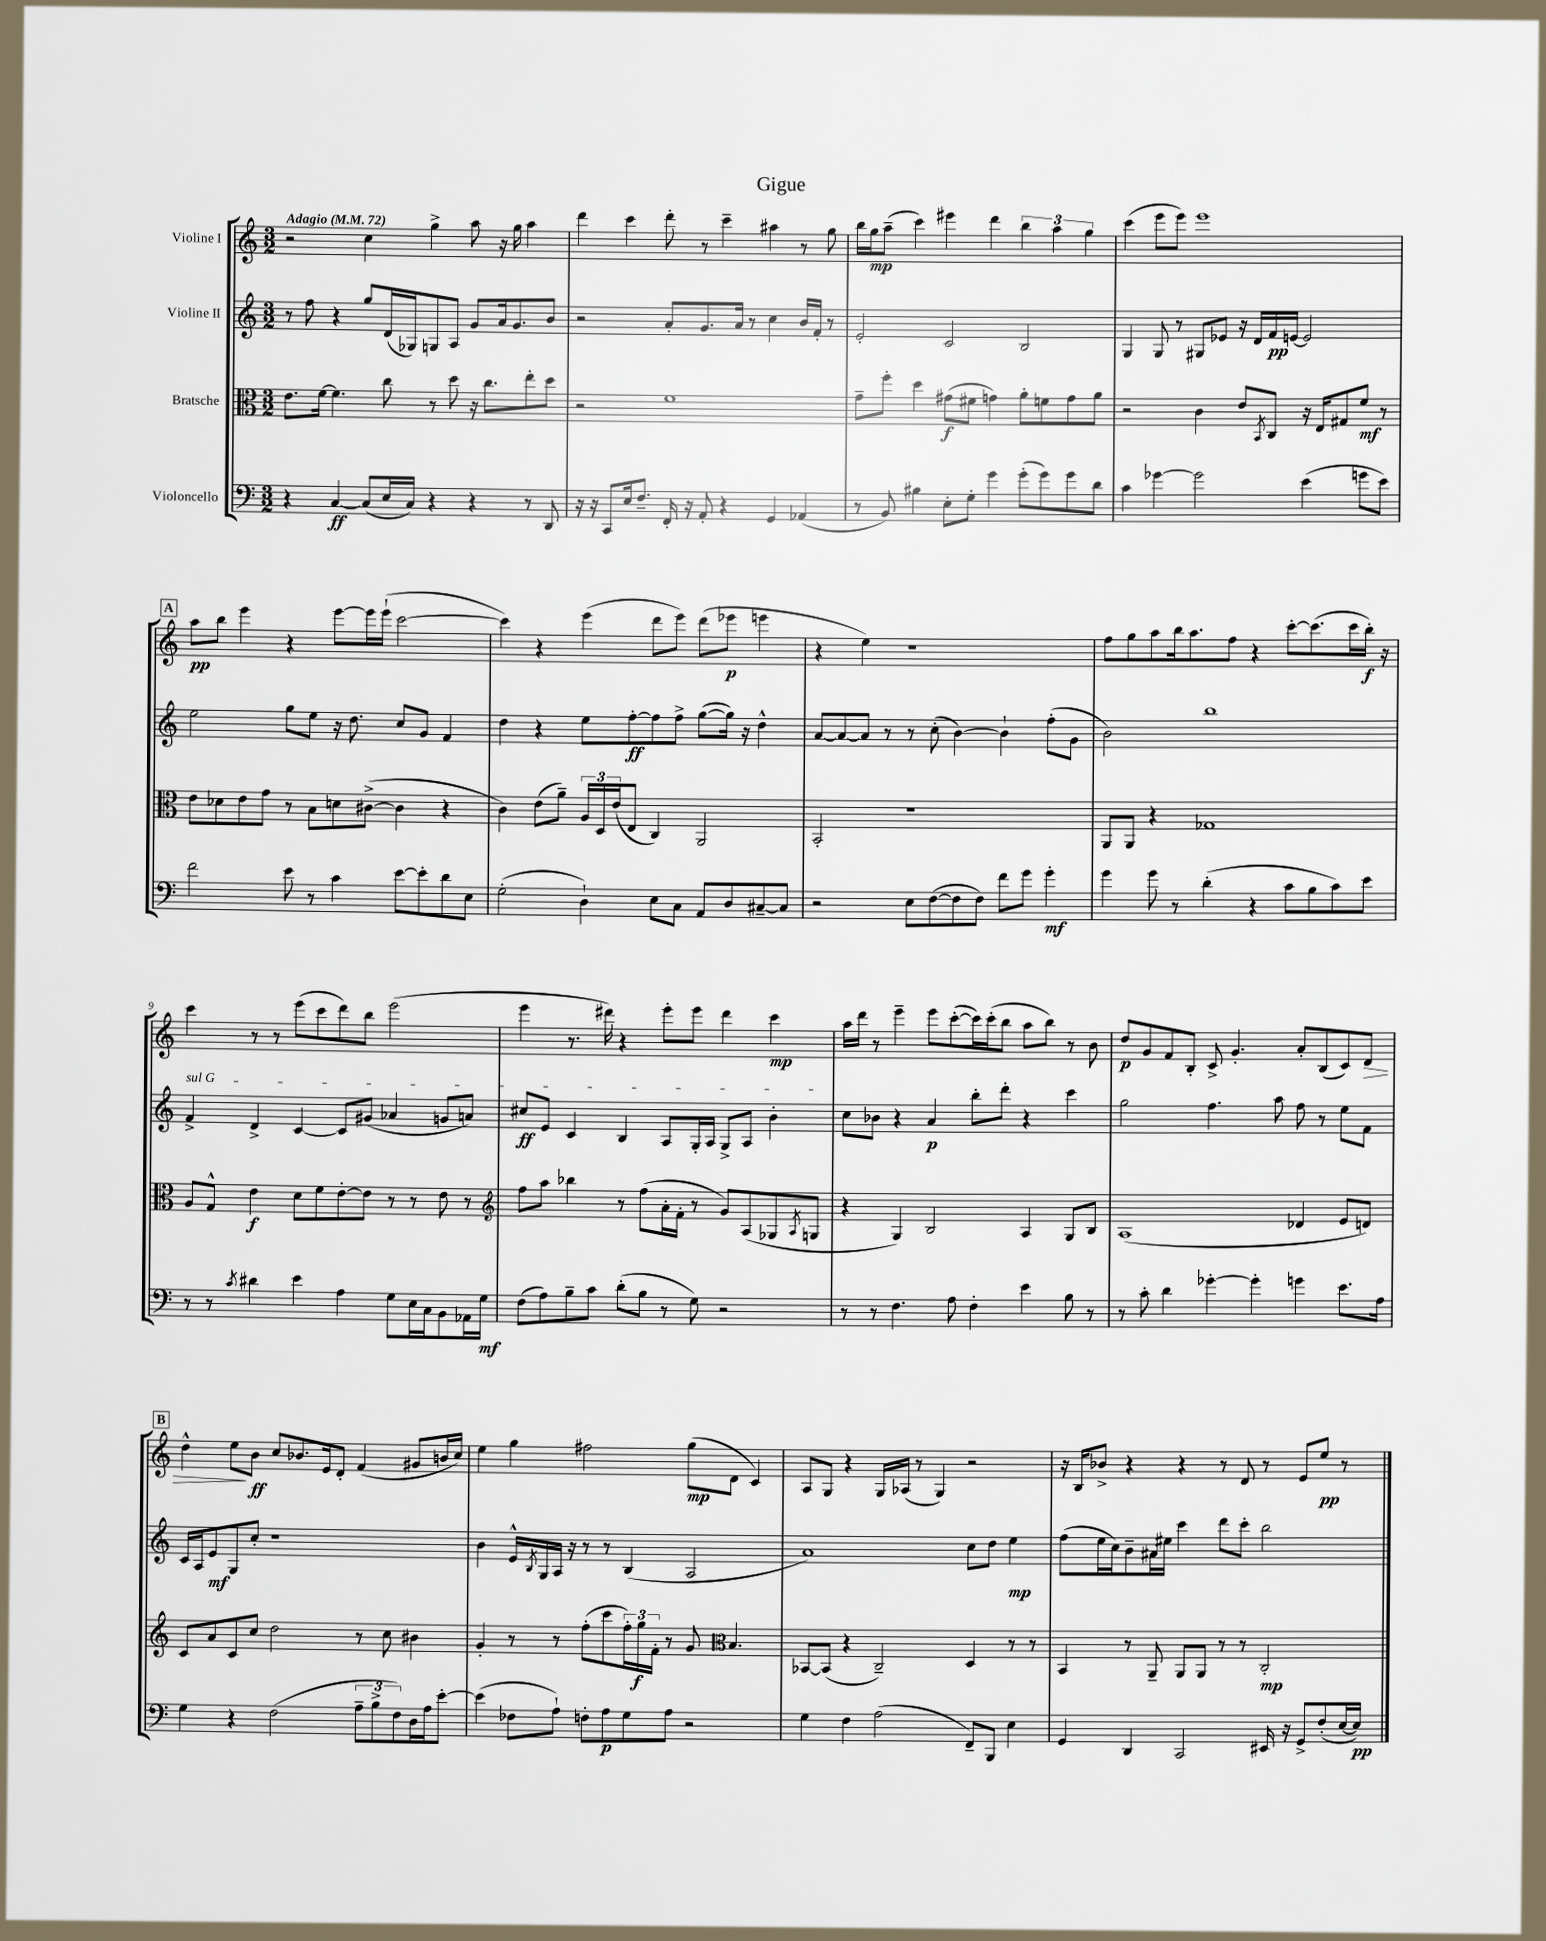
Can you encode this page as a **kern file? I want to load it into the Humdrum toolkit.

**kern	**dynam	**kern	**dynam	**kern	**dynam	**kern	**dynam
*part4	*part4	*part3	*part3	*part2	*part2	*part1	*part1
*staff4	*staff4	*staff3	*staff3	*staff2	*staff2	*staff1	*staff1
*I"Violoncello	*	*I"Bratsche	*	*I"Violine II	*	*I"Violine I	*
*clefF4	*	*clefC3	*	*clefG2	*	*clefG2	*
*k[]	*	*k[]	*	*k[]	*	*k[]	*
*M3/2	*	*M3/2	*	*M3/2	*	*M3/2	*
*MM72	*	*MM72	*	*MM72	*	*MM72	*
=1	=1	=1	=1	=1	=1	=1	=1
!	!	!	!	!	!	!LO:TX:a:B:t=Adagio	!
4r	.	8.e\L	.	8r	.	2r	.
.	.	.	.	8ff\	.	.	.
.	.	[16f\Jk	.	.	.	.	.
[4C/	ff	4.f\]	.	4r	.	.	.
(8C/L]	.	.	.	8gg/L	.	4cc\	.
16E/L	.	8cc\	.	(16d/L	.	.	.
16C/JJ)	.	.	.	16G-X/J)	.	.	.
4r	.	8r	.	8Gn/	.	4gg^\	.
.	.	8dd\	.	8A/J	.	.	.
4r	.	16r	.	8g/L	.	8aa\	.
.	.	8.cc\L	.	.	.	.	.
.	.	.	.	16a/k	.	16r	.
.	.	.	.	8.g/	.	16gg\	.
8r	.	8ee'\	.	.	.	4aa\	.
8DD/	.	8dd\J	.	8b/J	.	.	.
=2	=2	=2	=2	=2	=2	=2	=2
16r	.	2r	.	2r	.	4ddd\	.
16r	.	.	.	.	.	.	.
8CC/L	.	.	.	.	.	.	.
16E/k	.	.	.	.	.	4ccc\	.
8.F~/J	.	.	.	.	.	.	.
16FF'/	.	1f	.	8a'/L	.	8ddd'\	.
16r	.	.	.	.	.	.	.
8AA'/	.	.	.	8.g/	.	8r	.
4r	.	.	.	.	.	4ccc~\	.
.	.	.	.	16a/Jk	.	.	.
.	.	.	.	8r	.	.	.
4GG/	.	.	.	4cc\	.	4aa#X\	.
(4AA-X/	.	.	.	16b/LL	.	8r	.
.	.	.	.	16f'/JJ	.	.	.
.	.	.	.	8r	.	8gg\	.
=3	=3	=3	=3	=3	=3	=3	=3
8r	.	8g~\L	.	2e'/	.	16bb\LL	.
.	.	.	.	.	.	16gg\J	mp
8BB/)	.	8ff'\J	.	.	.	(8aa~\J	.
4B#X\	.	4dd\	.	.	.	4ccc\)	.
8E'\L	.	(8g#X\L	f	2c/	.	4eee#X\	.
8G'\J	.	8f#X\J	.	.	.	.	.
4g\	.	4gn\)	.	.	.	4ddd\	.
(8g'\L	.	8a'\L	.	2B/	.	6bb\	.
8g\)	.	8fn\	.	.	.	.	.
.	.	.	.	.	.	6aa\	.
8g\	.	8g\	.	.	.	.	.
.	.	.	.	.	.	6gg\	.
8d\J	.	8a\J	.	.	.	.	.
=4	=4	=4	=4	=4	=4	=4	=4
4c\	.	2r	.	4G/	.	(4ccc\	.
[4g-X\	.	.	.	8G/	.	8eee\L	.
.	.	.	.	8r	.	8eee\J)	.
2g-\]	.	4c\	.	8G#X/L	.	1eee	.
.	.	.	.	8e-X/J	.	.	.
.	.	8e/L	.	16r	.	.	.
.	.	.	.	16d/LL	.	.	.
.	.	8qBB/	.	.	.	.	.
.	.	8C/J	.	16f/	pp	.	.
.	.	.	.	[16en/JJ	.	.	.
(4e\	.	16r	.	2e/]	.	.	.
.	.	16E/KL	.	.	.	.	.
.	.	8G#X/	.	.	.	.	.
8gn\L	.	8f/J	mf	.	.	.	.
8e\J)	.	8r	.	.	.	.	.
!!LO:LB:g=z
!!LO:REH:place=s1:t=A
=5	=5	=5	=5	=5	=5	=5	=5
2f\	.	8e\L	.	2ee\	.	8aa\L	pp
.	.	8d-X\	.	.	.	8bb\J	.
.	.	8e\	.	.	.	4eee\	.
.	.	8g\J	.	.	.	.	.
8e\	.	8r	.	8gg\L	.	4r	.
8r	.	8B\L	.	8ee\J	.	.	.
4c\	.	8dn\	.	16r	.	[8eee\L	.
.	.	.	.	8.dd\	.	.	.
.	.	([8c#X^\J	.	.	.	16eee\L]	.
.	.	.	.	.	.	(16eee`\JJ	.
[8e\L	.	4c#\]	.	8cc/L	.	[2ccc\	.
8e'\]	.	.	.	8g/J	.	.	.
8d\	.	4r	.	4f/	.	.	.
8E\J	.	.	.	.	.	.	.
=6	=6	=6	=6	=6	=6	=6	=6
(2G'\	.	4c\)	.	4dd\	.	4ccc\])	.
.	.	(8e\L	.	4r	.	4r	.
.	.	8a~\J)	.	.	.	.	.
4D`\)	.	24A/LL	.	8ee\L	.	(4eee\	.
.	.	24D/	.	.	.	.	.
.	.	(24e/J	.	.	.	.	.
.	.	8E/J	.	[8ff'\	ff	.	.
8E\L	.	4C/)	.	8ff\]	.	8ddd\L	.
8C\J	.	.	.	8ff^\J	.	8eee\J)	.
8AA/L	.	2AA/	.	([8gg\L	.	(8ddd\L	.
8D/	.	.	.	16gg\Jk])	.	8eee-X\J	p
.	.	.	.	16r	.	.	.
[8C#X~/	.	.	.	4dd^^\	.	4eeen\	.
8C#/J]	.	.	.	.	.	.	.
=7	=7	=7	=7	=7	=7	=7	=7
2r	.	2BB'/	.	[8a/L	.	4r	.
.	.	.	.	8a/_	.	.	.
.	.	.	.	8a/J]	.	4ee\)	.
.	.	.	.	8r	.	.	.
8E\L	.	1r	.	8r	.	1r	.
([8F\	.	.	.	(8cc'\	.	.	.
8F\]	.	.	.	[4b\)	.	.	.
8F\J)	.	.	.	.	.	.	.
8f\L	.	.	.	4b`\]	.	.	.
8g\J	.	.	.	.	.	.	.
4g'\	mf	.	.	(8ff'\L	.	.	.
.	.	.	.	8g\J	.	.	.
=8	=8	=8	=8	=8	=8	=8	=8
4g\	.	8AA/L	.	2b\)	.	8ff\L	.
.	.	8AA/J	.	.	.	8gg\	.
8g\	.	4r	.	.	.	8aa\	.
8r	.	.	.	.	.	16bb\k	.
.	.	.	.	.	.	8.aa\	.
(4d'\	.	1G-X	.	1bb	.	.	.
.	.	.	.	.	.	8ff\J	.
4r	.	.	.	.	.	4r	.
8c\L	.	.	.	.	.	[8ccc'\L	.
8B\	.	.	.	.	.	(8.ccc\]	.
8c\)	.	.	.	.	.	.	.
.	.	.	.	.	.	16ccc\L	.
8e\J	.	.	.	.	.	16bb'\JJ)	f
.	.	.	.	.	.	16r	.
!!LO:LB:g=z
=9	=9	=9	=9	=9	=9	=9	=9
!	!	!	!	!LO:TX:a:i:t=sul G	!	!	!
8r	.	8A/L	.	4f^/	.	4ccc\	.
8r	.	8G^^/J	.	.	.	.	.
8qc/	.	.	.	.	.	.	.
4d#X\	.	4e\	f	4d^/	.	8r	.
.	.	.	.	.	.	8r	.
4e\	.	8d\L	.	[4c/	.	(8eee\L	.
.	.	8f\	.	.	.	8ccc\	.
4A\	.	[8e'\	.	8c/L]	.	8ddd\)	.
.	.	8e\J]	.	(8g#X/J	.	8bb\J	.
8G\L	.	8r	.	4a-X/	.	(2eee\	.
16E\L	.	8r	.	.	.	.	.
16C\J	.	.	.	.	.	.	.
8BB\	.	8e\	.	8gn/L	.	.	.
16AA-X\L	.	8r	.	8an/J)	.	.	.
16G\JJ	mf	.	.	.	.	.	.
=10	=10	=10	=10	=10	=10	=10	=10
*	*	*clefG2	*	*	*	*	*
(8F\L	.	8ff\L	.	8cc#X/L	ff	4eee\	.
8A\)	.	8aa\J	.	8e/J	.	.	.
8B~\	.	4bb-X\	.	4c/	.	8.r	.
8c\J	.	.	.	.	.	.	.
.	.	.	.	.	.	16ddd#X\)	.
(8d'\L	.	8r	.	4B/	.	4r	.
8B\J	.	(8ff\L	.	.	.	.	.
8r	.	16a'\L	.	8A/L	.	8eee'\L	.
.	.	16f'\JJ	.	.	.	.	.
8G\)	.	8r	.	16G'/L	.	8eee\J	.
.	.	.	.	16A/JJ	.	.	.
2r	.	8g/L)	.	8G^/L	.	4ddd#\	.
.	.	(8A/	.	8A/J	.	.	.
.	.	8G-X/	.	4b'\	.	4ccc\	mp
.	.	8qA/	.	.	.	.	.
.	.	8Gn/J	.	.	.	.	.
=11	=11	=11	=11	=11	=11	=11	=11
8r	.	4r	.	8cc\L	.	16aa\LL	.
.	.	.	.	.	.	16ddd\JJ	.
8r	.	.	.	8b-X\J	.	8r	.
4.F\	.	4G/)	.	4r	.	4eee~\	.
.	.	2B/	.	4a/	p	8eee\L	.
8A\	.	.	.	.	.	([8ccc'\	.
4F'\	.	.	.	8bb'\L	.	16ccc\L])	.
.	.	.	.	.	.	(16ccc'\J	.
.	.	.	.	8ddd'\J	.	8bb\J	.
4e\	.	4A/	.	4r	.	8aa\L	.
.	.	.	.	.	.	8bb\J)	.
8B\	.	8G/L	.	4ccc\	.	8r	.
8r	.	8B/J	.	.	.	8b\	.
=12	=12	=12	=12	=12	=12	=12	=12
8r	.	(1A	.	2gg\	.	8dd/L	p
8c'\	.	.	.	.	.	8g/	.
4d\	.	.	.	.	.	8f/	.
.	.	.	.	.	.	8B'/J	.
[4g-X'\	.	.	.	4.ff\	.	8c^/	.
.	.	.	.	.	.	4.g'/	.
4g-'\]	.	.	.	.	.	.	.
.	.	.	.	8aa\	.	.	.
4gn\	.	4d-X/	.	8ff\	.	8a'/L	.
.	.	.	.	8r	.	(8B/	.
8.e\L	.	8e/L	.	8ee\L	.	8c/)	.
!	!	!	!	!	!	!	!LO:HP:b
.	.	8dn/J)	.	8f\J	.	8d/J	>
16A\Jk	.	.	.	.	.	.	.
!!LO:LB:g=z
!!LO:REH:place=s1:t=B
=13	=13	=13	=13	=13	=13	=13	=13
4G\	.	8c/L	.	16c/LL	.	4dd^^\	.
.	.	.	.	16A/J	.	.	.
.	.	8a/	.	8e/	mf	.	.
4r	.	8c/	.	8G/	.	8ee\L	.
.	.	8cc/J	.	8cc'/J	.	8b\J	] ff
(2F\	.	2dd\	.	1r	.	8cc/L	.
.	.	.	.	.	.	8.b-X/	.
.	.	.	.	.	.	16e/k	.
.	.	.	.	.	.	8d'/J	.
12A~\L	.	8r	.	.	.	(4f/	.
12B^\	.	.	.	.	.	.	.
.	.	8cc\	.	.	.	.	.
12F\)	.	.	.	.	.	.	.
16D\L	.	4b#X\	.	.	.	8g#X/L	.
16A\J	.	.	.	.	.	.	.
[8e'\J	.	.	.	.	.	16bn/L	.
.	.	.	.	.	.	16cc/JJ)	.
=14	=14	=14	=14	=14	=14	=14	=14
(4e\]	.	4g'/	.	4b\	.	4ee\	.
8F-X\L	.	8r	.	16e^^/LL	.	4gg\	.
.	.	.	.	8qB/	.	.	.
.	.	.	.	16G/	.	.	.
8A`\J)	.	8r	.	16A/JJ	.	.	.
.	.	.	.	16r	.	.	.
8Fn'\L	.	(8ff'\L	.	8r	.	2ff#X\	.
8A\	p	8ccc\	.	8r	.	.	.
8G\	.	24ff'\L)	.	(4B/	.	.	.
.	.	24gg\	f	.	.	.	.
.	.	24f'\JJ	.	.	.	.	.
8A\J	.	8r	.	.	.	.	.
2r	.	8g/	.	2A/	.	(8gg\L	mp
*	*	*clefC3	*	*	*	*	*
.	.	4.B/	.	.	.	8d\J	.
.	.	.	.	.	.	4c/)	.
=15	=15	=15	=15	=15	=15	=15	=15
4G\	.	[8BB-X/L	.	1a)	.	8A/L	.
.	.	(8BB-/J]	.	.	.	8G/J	.
4F\	.	4r	.	.	.	4r	.
(2A\	.	2C~/)	.	.	.	16G/LL	.
.	.	.	.	.	.	(16A-X/JJ	.
.	.	.	.	.	.	8r	.
.	.	.	.	.	.	4G/)	.
8FF~/L)	.	4D/	.	8cc\L	.	2r	.
8BBB/J	.	.	.	8dd\J	.	.	.
4E\	.	8r	.	4ee\	mp	.	.
.	.	8r	.	.	.	.	.
=16	=16	=16	=16	=16	=16	=16	=16
4GG/	.	4BB/	.	(8ff\L	.	16r	.
.	.	.	.	.	.	16B/KL	.
.	.	.	.	16ee\L	.	8b-X^/J	.
.	.	.	.	16cc\J)	.	.	.
4DD/	.	8r	.	8b~\	.	4r	.
.	.	8AA~/	.	16a#X\L	.	.	.
.	.	.	.	16ee#X\JJ	.	.	.
2CC/	.	8AA/L	.	4ccc\	.	4r	.
.	.	8AA/J	.	.	.	.	.
.	.	8r	.	8ddd\L	.	8r	.
.	.	8r	.	8ccc'\J	.	8d/	.
16EE#X/	.	2C'/	mp	2bb\	.	8r	.
16r	.	.	.	.	.	.	.
8GG^/L	.	.	.	.	.	8e/L	.
(8F'/	.	.	.	.	.	8ee/J	pp
[16E/L	.	.	.	.	.	8r	.
16E/JJ])	pp	.	.	.	.	.	.
==	==	==	==	==	==	==	==
*-	*-	*-	*-	*-	*-	*-	*-
